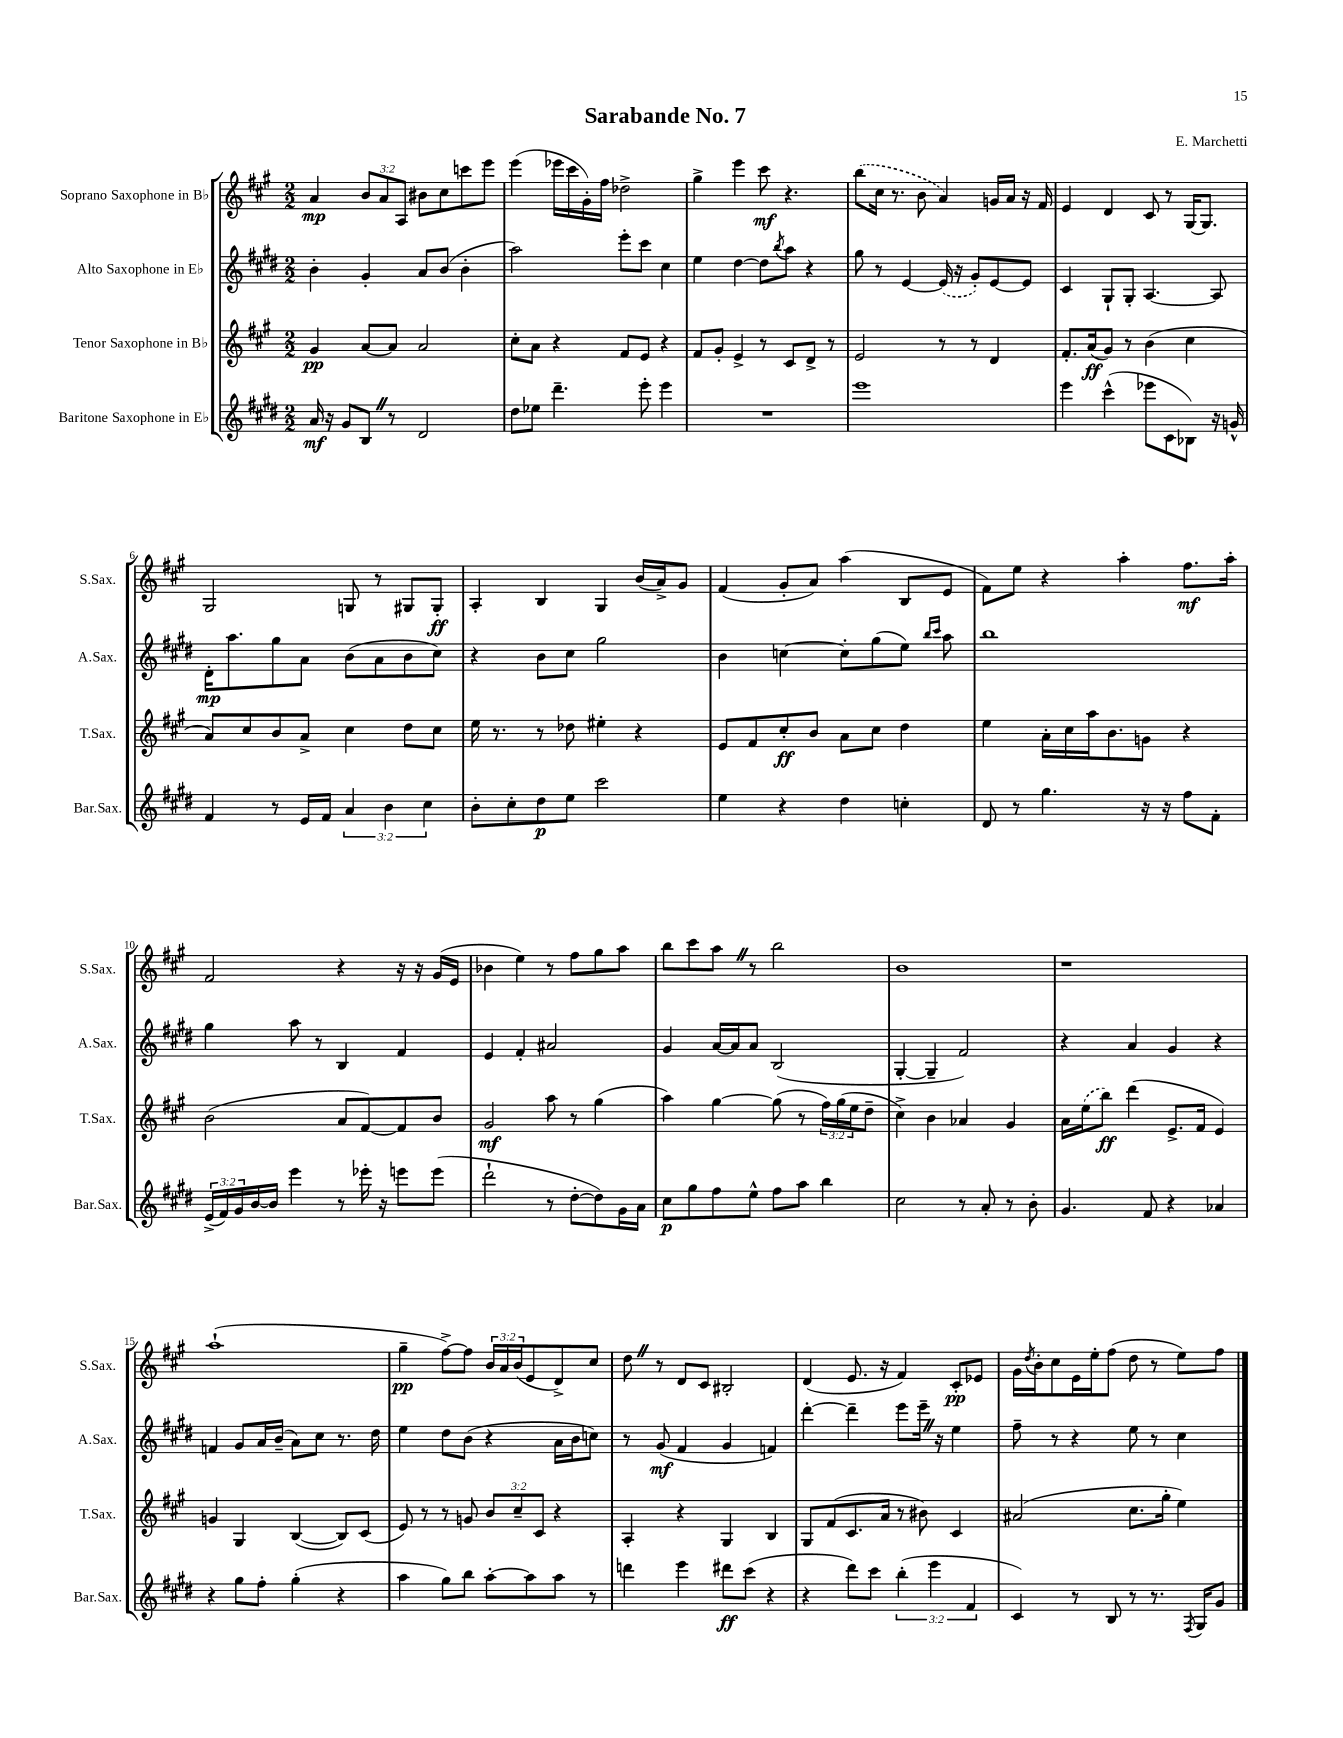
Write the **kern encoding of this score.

**kern	**kern	**kern	**kern
*staff4	*staff3	*staff2	*staff1
*clefG2	*clefG2	*clefG2	*clefG2
*k[f#c#g#d#]	*k[f#c#g#]	*k[f#c#g#d#]	*k[f#c#g#]
*M2/2	*M2/2	*M2/2	*M2/2
16a	4g#	4b'	4a
16r	.	.	.
8g#	.	.	.
8B	[8a	4g#'	12b
.	.	.	12a
8r	8a]	.	.
.	.	.	12A
2d#	2a	8a	8b#
.	.	(8b	8cc#
.	.	4b'	8ccc
.	.	.	8eee
=	=	=	=
8dd#	8cc#'	2aa)	(4eee
8ee-	8a	.	.
4.ddd#~	4r	.	16eee-
.	.	.	16ccc#
.	.	.	16g#')
.	.	.	16ff#
.	8f#	8eee'	2dd-^
8eee'	8e	8ccc#	.
4eee	4r	4cc#	.
=	=	=	=
1r	8f#	4ee	4gg#^
.	8g#'	.	.
.	4e^	[4dd#	4eee
.	8r	8dd#]	8ccc#
.	.	8qbb	.
.	8c#	8aa	4.r
.	8d^	4r	.
.	8r	.	.
=	=	=	=
1eee	2e	8gg#	(8bb
.	.	8r	16cc#
.	.	.	8.r
.	.	[4e	.
.	.	.	8b
.	8r	(16e]	4a)
.	.	16r	.
.	8r	8g#')	.
.	4d	[8e	16g
.	.	.	16a
.	.	8e]	16r
.	.	.	16f#
=	=	=	=
4eee	8.f#'	4c#	4e
.	(16a	.	.
(4ccc#^^	8g#)	8G#`	4d
.	8r	8G#'	.
8eee-	(4b	[4.A	8c#
8c#	.	.	8r
8B-)	4cc#	.	[16G#
.	.	.	8.G#]
16r	.	8A]	.
16g^^	.	.	.
=	=	=	=
4f#	8a)	16d#'	2G#
.	.	8.aa	.
.	8cc#	.	.
8r	8b	8gg#	.
16e	8a^	8a	.
16f#	.	.	.
6a	4cc#	(8b	8G
.	.	8a	8r
6b	.	.	.
.	8dd	8b	8G#
6cc#	.	.	.
.	8cc#	8cc#)	8G#'
=	=	=	=
8b'	16ee	4r	4A'
.	8.r	.	.
8cc#'	.	.	.
8dd#	8r	8b	4B
8ee	8dd-	8cc#	.
2ccc#	4ee#'	2gg#	4G#
.	4r	.	(16b
.	.	.	16a^)
.	.	.	8g#
=	=	=	=
4ee	8e	4b	(4f#
.	8f#	.	.
4r	8cc#'	[4cc	8g#'
.	8b	.	8a)
4dd#	8a	8cc']	(4aa
.	8cc#	(8gg#	.
4cc'	4dd	8ee)	8B
.	.	16qqbb	.
.	.	16qqccc#	.
.	.	8aa	8e
=	=	=	=
8d#	4ee	1bb	8f#)
8r	.	.	8ee
4.gg#	16a'	.	4r
.	16cc#	.	.
.	16aa	.	.
.	8.b	.	.
.	.	.	4aa'
16r	8g	.	.
16r	.	.	.
8ff#	4r	.	8.ff#
8f#'	.	.	.
.	.	.	16aa'
=	=	=	=
(24e^	(2b	4gg#	2f#
24f#)	.	.	.
24g#	.	.	.
[16b	.	.	.
16b]	.	.	.
4eee	.	8aa	.
.	.	8r	.
8r	8a	4B	4r
16eee-'	[8f#)	.	.
16r	.	.	.
8eee	8f#]	4f#	16r
.	.	.	16r
(8eee	8b	.	(16g#
.	.	.	16e
=	=	=	=
2ddd#`	2g#	4e	4b-
.	.	4f#'	4ee)
8r	8aa	2a#	8r
[8dd#'	8r	.	8ff#
8dd#])	(4gg#	.	8gg#
16g#	.	.	8aa
16a	.	.	.
=	=	=	=
8cc#	4aa)	4g#	8bb
8gg#	.	.	8ccc#
8ff#	[4gg#	[16a	8aa
.	.	16a]	.
8ee^^	.	8a	8r
8ff#	(8gg#]	(2B	2bb
8aa	8r	.	.
4bb	24ff#)	.	.
.	(24gg#	.	.
.	24ee	.	.
.	8dd~	.	.
=	=	=	=
2cc#	4cc#^)	[4G#'	1b
.	4b	4G#~]	.
8r	4a-	2f#)	.
8a'	.	.	.
8r	4g#	.	.
8b'	.	.	.
=	=	=	=
4.g#	16a	4r	1r
.	(16ee	.	.
.	8bb)	.	.
.	(4ddd	4a	.
8f#	.	.	.
4r	8.e^	4g#	.
.	16f#	.	.
4a-	4e)	4r	.
=	=	=	=
4r	4g	4f	(1aa`
8gg#	4G#	8g#	.
8ff#'	.	16a	.
.	.	(16b~	.
(4gg#'	([4B	8a)	.
.	.	8cc#	.
4r	8B])	8.r	.
.	(8c#	.	.
.	.	16dd#	.
=	=	=	=
4aa	8e)	4ee	4gg#~
.	8r	.	.
8gg#)	8r	8dd#	[8ff#^)
8bb	8g	(8b	8ff#]
[8aa'	12b	4r	24b
.	.	.	24a
.	12cc#~	.	(24b
8aa]	.	.	8e
.	12c#	.	.
8aa	4r	16a	8d^)
.	.	16b	.
8r	.	8cc)	8cc#
=	=	=	=
4ddd	4A'	8r	8dd
.	.	(8g#	8r
4eee	4r	4f#	8d
.	.	.	8c#
8ddd#	4G#	4g#	2B#'
(8ccc#	.	.	.
4r	4B	4f)	.
=	=	=	=
4r	8G#	[4ddd#'	(4d
.	(8f#	.	.
8ddd#)	8.c#	4ddd#~]	8.e
8ccc#	.	.	.
.	16a	.	16r
(6bb'	8r	8eee	4f#)
.	8b#)	16eee~	.
6eee	.	.	.
.	.	16r	.
.	4c#	4ee	8c#'
6f#	.	.	.
.	.	.	8e-
=	=	=	=
4c#)	(2a#	8ff#~	16g#
.	.	.	8qdd
.	.	.	16b'
.	.	8r	8cc#
8r	.	4r	16e
.	.	.	16ee'
8B	.	.	(8ff#
8r	8.cc#	8ee	8dd
8.r	.	8r	8r
.	16gg#'	.	.
.	4ee)	4cc#	8ee)
8qF#	.	.	.
16G#	.	.	.
8g#	.	.	8ff#
==	==	==	==
*-	*-	*-	*-
